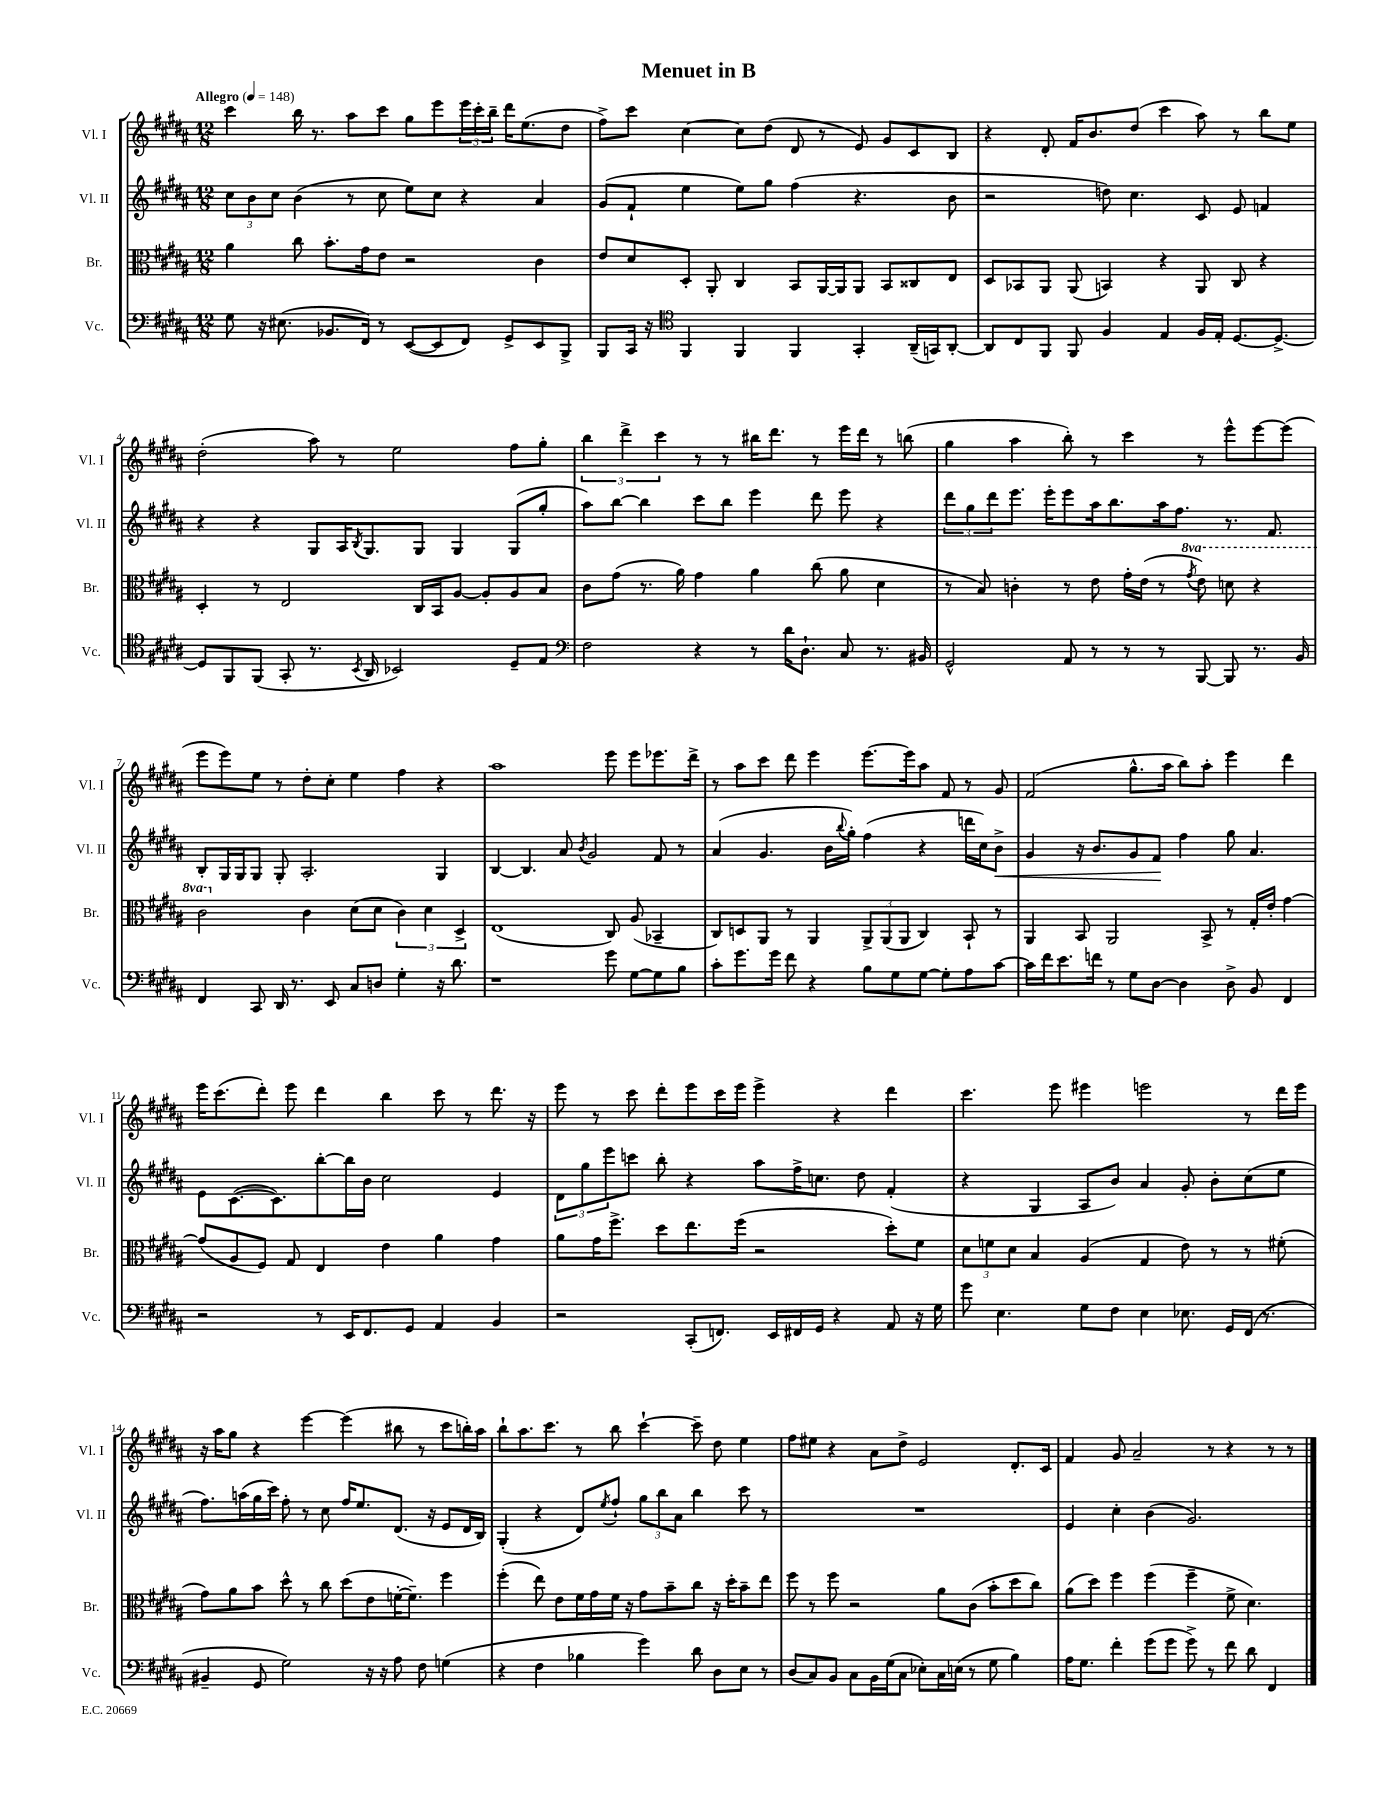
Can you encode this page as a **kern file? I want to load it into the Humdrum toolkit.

**kern	**kern	**kern	**kern
*staff4	*staff3	*staff2	*staff1
*clefF4	*clefC3	*clefG2	*clefG2
*k[f#c#g#d#a#]	*k[f#c#g#d#a#]	*k[f#c#g#d#a#]	*k[f#c#g#d#a#]
*M12/8	*M12/8	*M12/8	*M12/8
*MM148	*MM148	*MM148	*MM148
8G#	4a#	12cc#	4ccc#
.	.	12b	.
16r	.	.	.
.	.	12cc#	.
(8.E#	.	.	.
.	8cc#	(4b	16bb
.	.	.	8.r
8.BB-	8.b'	.	.
.	.	8r	8aa#
16FF#)	16g#	.	.
8r	8e	8cc#	8ccc#
([8EE	2r	8ee)	8gg#
8EE]	.	8cc#	8eee
8FF#)	.	4r	24eee
.	.	.	24ccc#'
.	.	.	24bb~
8GG#^	.	.	16ddd#
.	.	.	(8.ee
8EE	4c#	4a#	.
8BBB^	.	.	8dd#
=	=	=	=
8BBB	8e	(8g#	8ff#^)
16CC#	8d#	8f#`	8ccc#
16r	.	.	.
*clefC4	*	*	*
4FF#	8D#'	4ee	[4cc#
.	8AA#'	.	.
4FF#	4C#	8ee)	8cc#]
.	.	8gg#	(8dd#
4FF#	8BB	(4ff#	8d#
.	[16AA#	.	8r
.	16AA#]	.	.
4GG#'	8AA#	4.r	8e)
.	8BB	.	8g#
(16AA#~	8C##	.	8c#
16GG)	.	.	.
[8AA#'	8E	8b	8B
=	=	=	=
8AA#]	8D#	2r	4r
8C#	8BB-	.	.
8FF#	8AA#	.	8d#'
8FF#	(8AA#	.	16f#
.	.	.	8.b
4F#	4BB)	8dd)	.
.	.	4.cc#	(8dd#
4E	4r	.	4ccc#
16F#	8AA#	8c#	8aa#)
16E'	.	.	.
[8.D#	8C#	8e	8r
.	4r	4f	8bb
8.D#^_	.	.	.
.	.	.	8ee
=	=	=	=
8D#]	4D#'	4r	(2dd#'
8FF#	.	.	.
(8FF#	8r	4r	.
8GG#'	2E	.	.
8.r	.	8G#	8aa#)
.	.	16A#	8r
8qBB	.	8qB	.
16AA#	.	8.G#	.
2BB-)	.	.	2ee
.	16C#	8G#	.
.	16BB	.	.
.	[8A#	4G#	.
.	8A#']	.	.
8D#~	8A#	(8G#	8ff#
8E	8B	8gg#'	8gg#'
=	=	=	=
*clefF4	*	*	*
2F#	8c#	8aa#)	6bb
.	(8g#	[8bb	.
.	.	.	6ddd#^
.	8.r	4bb]	.
.	.	.	6ccc#
.	16a#)	.	.
4r	4g#	8ccc#	8r
.	.	8bb	8r
8r	4a#	4eee	16bb#
.	.	.	8.ddd#
16d#	.	.	.
8.D#`	.	.	.
.	(8cc#	8ddd#	8r
8C#	8a#	8eee	16eee
.	.	.	16ddd#
8.r	4d#	4r	8r
.	.	.	(8bb
16BB#	.	.	.
=	=	=	=
2GG#^^	8r	12ddd#	4gg#
.	.	12gg#	.
.	8B)	.	.
.	.	12ddd#	.
.	4c'	8.eee	4aa#
.	.	16eee'	.
8AA#	8r	8eee	8bb')
8r	8e	16aa#	8r
.	.	8.bb	.
8r	16g#'	.	4ccc#
.	(16e	.	.
8r	8r	16aa#	.
.	.	8.ff#	.
.	8qgg#	.	.
[8BBB	8ee)	.	8r
8BBB]	8dd	8.r	8eee^^
8.r	4r	.	[8eee
.	.	8.f#	.
.	.	.	(8eee]
16BB	.	.	.
=	=	=	=
4FF#	2cc#	8B'	8eee
.	.	16G#	8eee)
.	.	16G#	.
8CC#	.	8G#	8ee
16DD#	.	8G#'	8r
8.r	.	.	.
.	4c#	2.A#'	8dd#'
8EE	.	.	8cc#'
8C#	(8d#	.	4ee
8D	8d#	.	.
4G#'	6c#)	.	4ff#
.	6d#	.	.
16r	.	4G#	4r
8.d#	.	.	.
.	6D#^	.	.
=	=	=	=
1r	(1E	[4B	1aa#
.	.	4.B]	.
.	.	8a#	.
.	.	8qb	.
.	.	2g#	.
8g#	8C#)	.	8eee
[8G#	(8A#	.	8eee
8G#]	4BB-~	8f#	8.eee-
8B	.	8r	.
.	.	.	16ddd#^
=	=	=	=
8c#'	8C#)	(4a#	8r
8.g#	8D	.	8aa#
.	8AA#	4.g#	8ccc#
16g#	.	.	.
8f#	8r	.	8ddd#
4r	4AA#	.	4eee
.	.	16b	.
.	.	8qqbb	.
.	.	16gg#')	.
8B	12AA#^	(4ff#	[8.eee
.	(12AA#	.	.
8G#	.	.	.
.	12AA#	.	.
.	.	.	16eee]
[8G#	4C#)	4r	8aa#
8G#']	.	.	8f#
8A#	8BB`	16ddd	8r
.	.	16cc#)	.
[8c#	8r	8b^	8g#
=	=	=	=
16c#]	4AA#	4g#	(2f#
16f#	.	.	.
8.e	.	.	.
.	8BB	16r	.
16f	.	8.b	.
8r	2AA#	.	.
8G#	.	8g#	8.gg#^^
[8D#	.	8f#	.
.	.	.	16aa#
4D#]	.	4ff#	8bb)
.	8BB^	.	8aa#'
8D#^	8r	8gg#	4eee
8BB	16G#'	4.a#	.
.	16e'	.	.
4FF#	[4g#	.	4ddd#
=	=	=	=
2r	(8g#]	8e	16eee
.	.	.	(8.ccc#
.	8A#	([8.c#	.
.	8F#)	.	8ddd#')
.	.	8.c#])	.
.	8G#	.	8eee
8r	4E	[8bb'	4ddd#
16EE	.	16bb]	.
8.FF#	.	16b	.
.	4e	2cc#	4bb
8GG#	.	.	.
4AA#	4a#	.	8ccc#
.	.	.	8r
4BB	4g#	4e	8.ddd#
.	.	.	16r
=	=	=	=
2r	8a#	12d#	8eee
.	.	12gg#	.
.	16g#	.	8r
.	.	12eee	.
.	8.ff#^	.	.
.	.	8ccc	8ccc#
.	8dd#	8bb'	8ddd#'
(8CC#'	8.ee	4r	8eee
8.FF)	.	.	16ccc#
.	(16ff#	.	16eee
.	2r	8aa#	4eee^
16EE	.	.	.
16FF#	.	16ff#^	.
16GG#	.	8.cc	.
4r	.	.	4r
.	.	8dd#	.
8AA#	8dd#')	(4f#'	4ddd#
16r	8f#	.	.
16G#	.	.	.
=	=	=	=
8g#	12d#	4r	4.ccc#
.	12f	.	.
4.E	.	.	.
.	12d#	.	.
.	4B	4G#	.
.	.	.	8eee
8G#	(4A#	8A#	4eee#
8F#	.	8b)	.
4E	4G#	4a#	2eee
8.E-	8e)	8g#'	.
.	8r	8b'	.
16GG#	.	.	.
(16FF#	8r	(8cc#	8r
8.r	.	.	.
.	(8f#'	8ee	16ddd#
.	.	.	16eee
=	=	=	=
4BB#~	8g#)	8.ff#)	16r
.	.	.	16aa#
.	8a#	.	8gg#
.	.	(16aa	.
8GG#	8b	16gg#	4r
.	.	16ccc#)	.
2G#)	8dd#^^	8ff#'	.
.	8r	8r	[4eee
.	8cc#	8cc#	.
.	(8dd#	16ff#	(4eee]
.	.	8.ee	.
16r	8e	.	.
16r	.	.	.
8A#	[16f'	(8.d#	8bb#
.	8.f~])	.	.
8F#	.	.	8r
.	.	16r	.
(4G	4ff#	8e	8ccc#
.	.	16d#	16bb')
.	.	16B)	16aa#
=	=	=	=
4r	(4ff#'	(4G#'	8bb`
.	.	.	8.aa#
4F#	8ee)	4r	.
.	.	.	8.ccc#
.	8e	.	.
4B-	16f#	8d#)	8r
.	16g#	.	.
.	.	8qee	.
.	16f#	8ff#`	8bb
.	16r	.	.
4g#)	8g#	12gg#	[4ccc#`
.	.	12bb	.
.	8b~	.	.
.	.	12a#	.
8d#	8cc#	4bb	8ccc#~]
8D#	16r	.	8dd#
.	16dd#'	.	.
8E	8b~	8ccc#	4ee
8r	8ee	8r	.
=	=	=	=
(8D#	8ff#	1.r	8ff#
8C#)	8r	.	8ee#
8BB	8ff#	.	4r
8C#	2r	.	.
16BB	.	.	8a#
(16G#	.	.	.
8C#	.	.	8dd#^
8E-')	.	.	2e
16C#	8a#	.	.
(16E	.	.	.
8r	(8c#	.	.
8G#	8b'	.	.
4B)	8dd#	.	8.d#'
.	8cc#)	.	.
.	.	.	16c#
=	=	=	=
16A#	(8a#	4e	4f#
8.G#	.	.	.
.	8dd#)	.	.
4f#'	4ff#	4cc#'	8g#
.	.	.	2a#~
(8g#	(4ff#	(4b	.
8g#	.	.	.
8g#^)	4ff#~	2.g#)	.
8r	.	.	8r
8f#	8f#^	.	4r
8d#	4.d#)	.	.
4FF#	.	.	8r
.	.	.	8r
==	==	==	==
*-	*-	*-	*-
